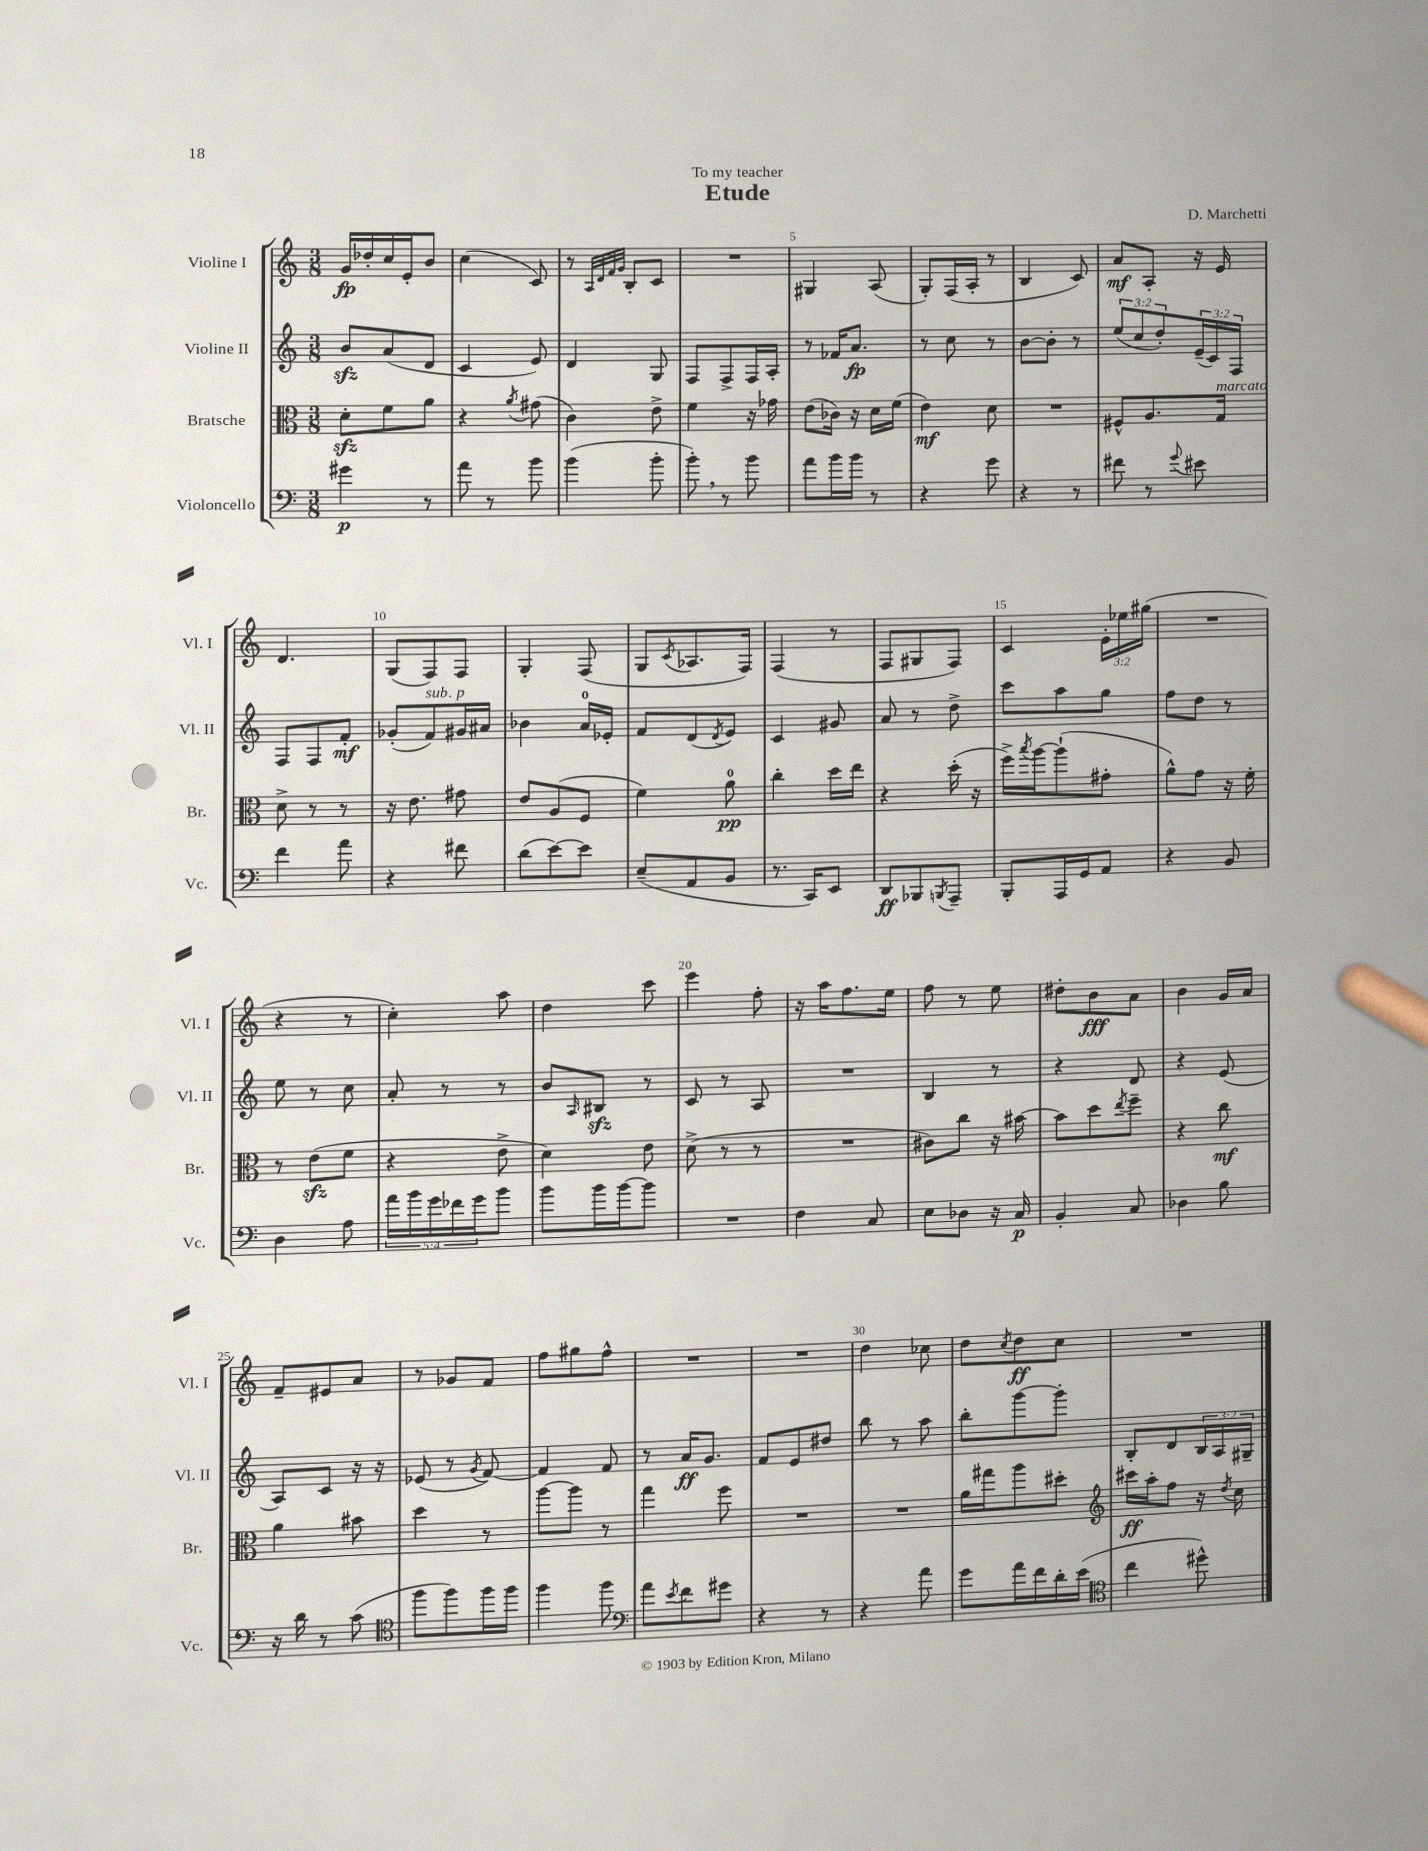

**kern	**dynam	**kern	**dynam	**kern	**dynam	**kern	**dynam
*part4	*part4	*part3	*part3	*part2	*part2	*part1	*part1
*staff4	*staff4	*staff3	*staff3	*staff2	*staff2	*staff1	*staff1
*I"Violoncello	*	*I"Bratsche	*	*I"Violine II	*	*I"Violine I	*
*I'Vc.	*	*I'Br.	*	*I'Vl. II	*	*I'Vl. I	*
*clefF4	*	*clefC3	*	*clefG2	*	*clefG2	*
*k[]	*	*k[]	*	*k[]	*	*k[]	*
*M3/8	*	*M3/8	*	*M3/8	*	*M3/8	*
=1	=1	=1	=1	=1	=1	=1	=1
4g#X\	p	8dzz'\L	.	8bzz/L	.	16g/LL	fp
.	.	.	.	.	.	16dd-X'/	.
.	.	8f\	.	(8a/	.	16cc/	.
.	.	.	.	.	.	16e'/J	.
8r	.	8a\J	.	8d/J	.	8b/J	.
=2	=2	=2	=2	=2	=2	=2	=2
8a\	.	4r	.	4c/	.	(4cc\	.
8r	.	.	.	.	.	.	.
.	.	8qa/	.	.	.	.	.
8b\	.	(8g#X\	.	8e/)	.	8c/)	.
=3	=3	=3	=3	=3	=3	=3	=3
(4b\	.	4c\)	.	4d/	.	8r	.
.	.	.	.	.	.	32qqA/LLL	.
.	.	.	.	.	.	32qqd/	.
.	.	.	.	.	.	32qqf/	.
.	.	.	.	.	.	32qqg/JJJ	.
.	.	.	.	.	.	8B'/L	.
8b'\	.	8e^\	.	8G/	.	8c/J	.
=4	=4	=4	=4	=4	=4	=4	=4
8b',\)	.	4f\	.	8F/L	.	4.r	.
8r	.	.	.	8F^/	.	.	.
8b\	.	16r	.	16F/L	.	.	.
.	.	16g-X\	.	16A'/JJ	.	.	.
=5	=5	=5	=5	=5	=5	=5	=5
8a\L	.	(8e\L	.	8r	.	4G#X/	.
16b\L	.	16c-X\Jk)	.	16f-X/KL	.	.	.
16b\JJ	.	16r	.	8.a/J	fp	.	.
8r	.	16d\LL	.	.	.	(8A/	.
.	.	(16f\JJ	.	.	.	.	.
=6	=6	=6	=6	=6	=6	=6	=6
4r	.	4e\)	mf	8r	.	8G'/L)	.
.	.	.	.	8cc\	.	(16F/L	.
.	.	.	.	.	.	16A'/JJ	.
8g\	.	8d\	.	8r	.	8r	.
=7	=7	=7	=7	=7	=7	=7	=7
4r	.	4.r	.	[8b\L	.	4B/	.
.	.	.	.	8b'\J]	.	.	.
8r	.	.	.	8r	.	8c/)	.
=8	=8	=8	=8	=8	=8	=8	=8
8f#X\	.	8F#X^^/L	.	(12ee/L	.	8a/L	mf
.	.	.	.	12cc/	.	.	.
8r	.	8.A/	.	.	.	8A'/J	.
.	.	.	.	12dd'/)	.	.	.
8qqg/	.	.	.	.	.	.	.
8e#X\	.	.	.	(24e~/L	.	16r	.
.	.	.	.	24c/)	.	.	.
!	!	!LO:TX:a:i:t=marcato	!	!	!	!	!
.	.	16G/Jk	.	.	.	16e/	.
.	.	.	.	24F/JJ	.	.	.
!!LO:LB:g=z
=9	=9	=9	=9	=9	=9	=9	=9
4f\	.	8d^\	.	8F/L	.	4.d/	.
.	.	8r	.	8F/	.	.	.
8a\	.	8r	.	8f'/J	mf	.	.
=10	=10	=10	=10	=10	=10	=10	=10
4r	.	16r	.	(8g-X'/L	.	(8G/L	.
.	.	8.e\	.	.	.	.	.
!	!	!	!	!LO:TX:a:i:t=sub. p	!	!	!
.	.	.	.	8f/)	.	8F/)	.
8f#X\	.	8g#X\	.	16g#X/L	.	8F/J	.
.	.	.	.	16a#X/JJ	.	.	.
=11	=11	=11	=11	=11	=11	=11	=11
(8d\L	.	8e/L	.	4b-X\	.	4G'/	.
[8e\)	.	(8A/	.	.	.	.	.
8e\J]	.	8F/J	.	16a/LL	.	(8F/	.
.	.	.	.	16e-X'/JJ	.	.	.
=12	=12	=12	=12	=12	=12	=12	=12
(8E~/L	.	4f\)	.	8f/L	.	8G/L	.
.	.	.	.	.	.	8qc/	.
8AA/	.	.	.	(8d/	.	8.A-X/	.
.	.	.	.	8qd/	.	.	.
8BB/J	.	8a\	pp	8e/J)	.	.	.
.	.	.	.	.	.	16F/Jk)	.
=13	=13	=13	=13	=13	=13	=13	=13
8.r	.	4cc'\	.	4c/	.	(4F/	.
16CC/KL)	.	.	.	.	.	.	.
8EE/J	.	16dd\LL	.	8g#X/	.	8r	.
.	.	16ee\JJ	.	.	.	.	.
=14	=14	=14	=14	=14	=14	=14	=14
8DD/L	ff	4r	.	8a/	.	8F/L	.
8BBB-X/	.	.	.	8r	.	8G#X/	.
8qBBBn/	.	.	.	.	.	.	.
8AAA~/J	.	(16dd'\	.	8dd^\	.	8F/J)	.
.	.	16r	.	.	.	.	.
=15	=15	=15	=15	=15	=15	=15	=15
8BBB'/L	.	16ff^\LL)	.	8ccc\L	.	4c/	.
.	.	8qbb/	.	.	.	.	.
.	.	[16aa\J	.	.	.	.	.
16AAA/L	.	(8aa`\]	.	8aa\	.	.	.
16GG/J	.	.	.	.	.	.	.
8AA/J	.	8g#X'\J	.	8gg\J	.	24e'\LL	.
.	.	.	.	.	.	24ee-X\	.
.	.	.	.	.	.	(24gg#X\JJ	.
=16	=16	=16	=16	=16	=16	=16	=16
4r	.	8a^^\L)	.	8ff\L	.	4.r	.
.	.	8g\J	.	8dd\J	.	.	.
8BB/	.	16r	.	8r	.	.	.
.	.	16f'\	.	.	.	.	.
!!LO:LB:g=z
=17	=17	=17	=17	=17	=17	=17	=17
4D\	.	8r	.	8ee\	.	4r	.
.	.	(8ezz\L	.	8r	.	.	.
8A\	.	8f\J	.	8cc\	.	8r	.
=18	=18	=18	=18	=18	=18	=18	=18
20a\LL	.	4r	.	8a'/	.	4cc'\)	.
20b\	.	.	.	.	.	.	.
20g\	.	.	.	.	.	.	.
.	.	.	.	8r	.	.	.
20f-X\	.	.	.	.	.	.	.
20g\J	.	.	.	.	.	.	.
8b\J	.	8e^\	.	8r	.	8aa\	.
=19	=19	=19	=19	=19	=19	=19	=19
8b\L	.	4d\)	.	8b/L	.	4dd\	.
.	.	.	.	16qqA/	.	.	.
16b\L	.	.	.	8B#Xzz/J	.	.	.
[16b\J	.	.	.	.	.	.	.
8b\J]	.	8e\	.	8r	.	8ccc\	.
=20	=20	=20	=20	=20	=20	=20	=20
4.r	.	(8d^\	.	8c/	.	4eee\	.
.	.	8r	.	8r	.	.	.
.	.	8r	.	8A/	.	8ff'\	.
=21	=21	=21	=21	=21	=21	=21	=21
4F\	.	4.r	.	4.r	.	16r	.
.	.	.	.	.	.	16aa\KL	.
.	.	.	.	.	.	8.ff\	.
8C/	.	.	.	.	.	.	.
.	.	.	.	.	.	16ee\Jk	.
=22	=22	=22	=22	=22	=22	=22	=22
8E\L	.	8c#X\L)	.	4B/	.	8ff\	.
8D-X\J	.	8cc\J	.	.	.	8r	.
16r	.	16r	.	8r	.	8ee\	.
16C/	p	[16b#X\	.	.	.	.	.
=23	=23	=23	=23	=23	=23	=23	=23
4BB'/	.	8b#\L]	.	4r	.	8dd#X'\L	.
.	.	8dd\	.	.	.	8b\	fff
.	.	8qee/	.	.	.	.	.
8C/	.	8ff~\J	.	8d/	.	8a\J	.
=24	=24	=24	=24	=24	=24	=24	=24
4D-X\	.	4r	.	4r	.	4b\	.
8B\	.	8cc\	mf	(8e/	.	16g/LL	.
.	.	.	.	.	.	16a/JJ	.
!!LO:LB:g=z
=25	=25	=25	=25	=25	=25	=25	=25
16r	.	4a\	.	8A/L)	.	8f~/L	.
16d\	.	.	.	.	.	.	.
8r	.	.	.	8c/J	.	8e#X/	.
(8c\	.	8b#X\	.	16r	.	8a/J	.
.	.	.	.	16r	.	.	.
=26	=26	=26	=26	=26	=26	=26	=26
*clefC4	*	*	*	*	*	*	*
8ff\L	.	4dd\	.	(8e-X/	.	8r	.
8ff\)	.	.	.	8r	.	8g-X/L	.
.	.	.	.	8qg/	.	.	.
16ff\L	.	8r	.	[8f/)	.	8f/J	.
16ff\JJ	.	.	.	.	.	.	.
=27	=27	=27	=27	=27	=27	=27	=27
4ff\	.	[8aa\L	.	4f/]	.	8ff\L	.
.	.	8aa\J]	.	.	.	8gg#X\	.
8ff\	.	8r	.	8f/	.	8ff^^\J	.
=28	=28	=28	=28	=28	=28	=28	=28
*clefF4	*	*	*	*	*	*	*
8a\L	.	4gg\	.	8r	.	4.r	.
8qe/	.	.	.	.	.	.	.
8f\	.	.	.	16a/KL	ff	.	.
.	.	.	.	8.g/J	.	.	.
8g#X\J	.	8ff\	.	.	.	.	.
=29	=29	=29	=29	=29	=29	=29	=29
4r	.	4.r	.	8f/L	.	4.r	.
.	.	.	.	8e/	.	.	.
8r	.	.	.	8dd#X/J	.	.	.
=30	=30	=30	=30	=30	=30	=30	=30
4r	.	4.r	.	8bb\	.	4dd\	.
.	.	.	.	8r	.	.	.
8a\	.	.	.	8aa\	.	8cc-X\	.
=31	=31	=31	=31	=31	=31	=31	=31
8g\L	.	16a\LL	.	8bb'\L	.	8dd\L	.
.	.	16gg#X\J	.	.	.	.	.
.	.	.	.	.	.	8qcc/	.
16a\L	.	8aa\	.	[8ggg\	.	8dd\	ff
16f\	.	.	.	.	.	.	.
16d'\	.	8dd#X'\J	.	8ggg'\J]	.	8cc\J	.
(16e\JJ	.	.	.	.	.	.	.
=32	=32	=32	=32	=32	=32	=32	=32
*clefC4	*	*clefG2	*	*	*	*	*
4cc\	.	16ccc#X\LL	ff	8B'/L	.	4.r	.
.	.	16aa'\J	.	.	.	.	.
.	.	8ff\J	.	8d/	.	.	.
8dd#X^^\)	.	16r	.	24B/L	.	.	.
.	.	.	.	24A/	.	.	.
.	.	8qdd/	.	.	.	.	.
.	.	16cc\	.	.	.	.	.
.	.	.	.	24G#X~/JJ	.	.	.
==	==	==	==	==	==	==	==
*-	*-	*-	*-	*-	*-	*-	*-
